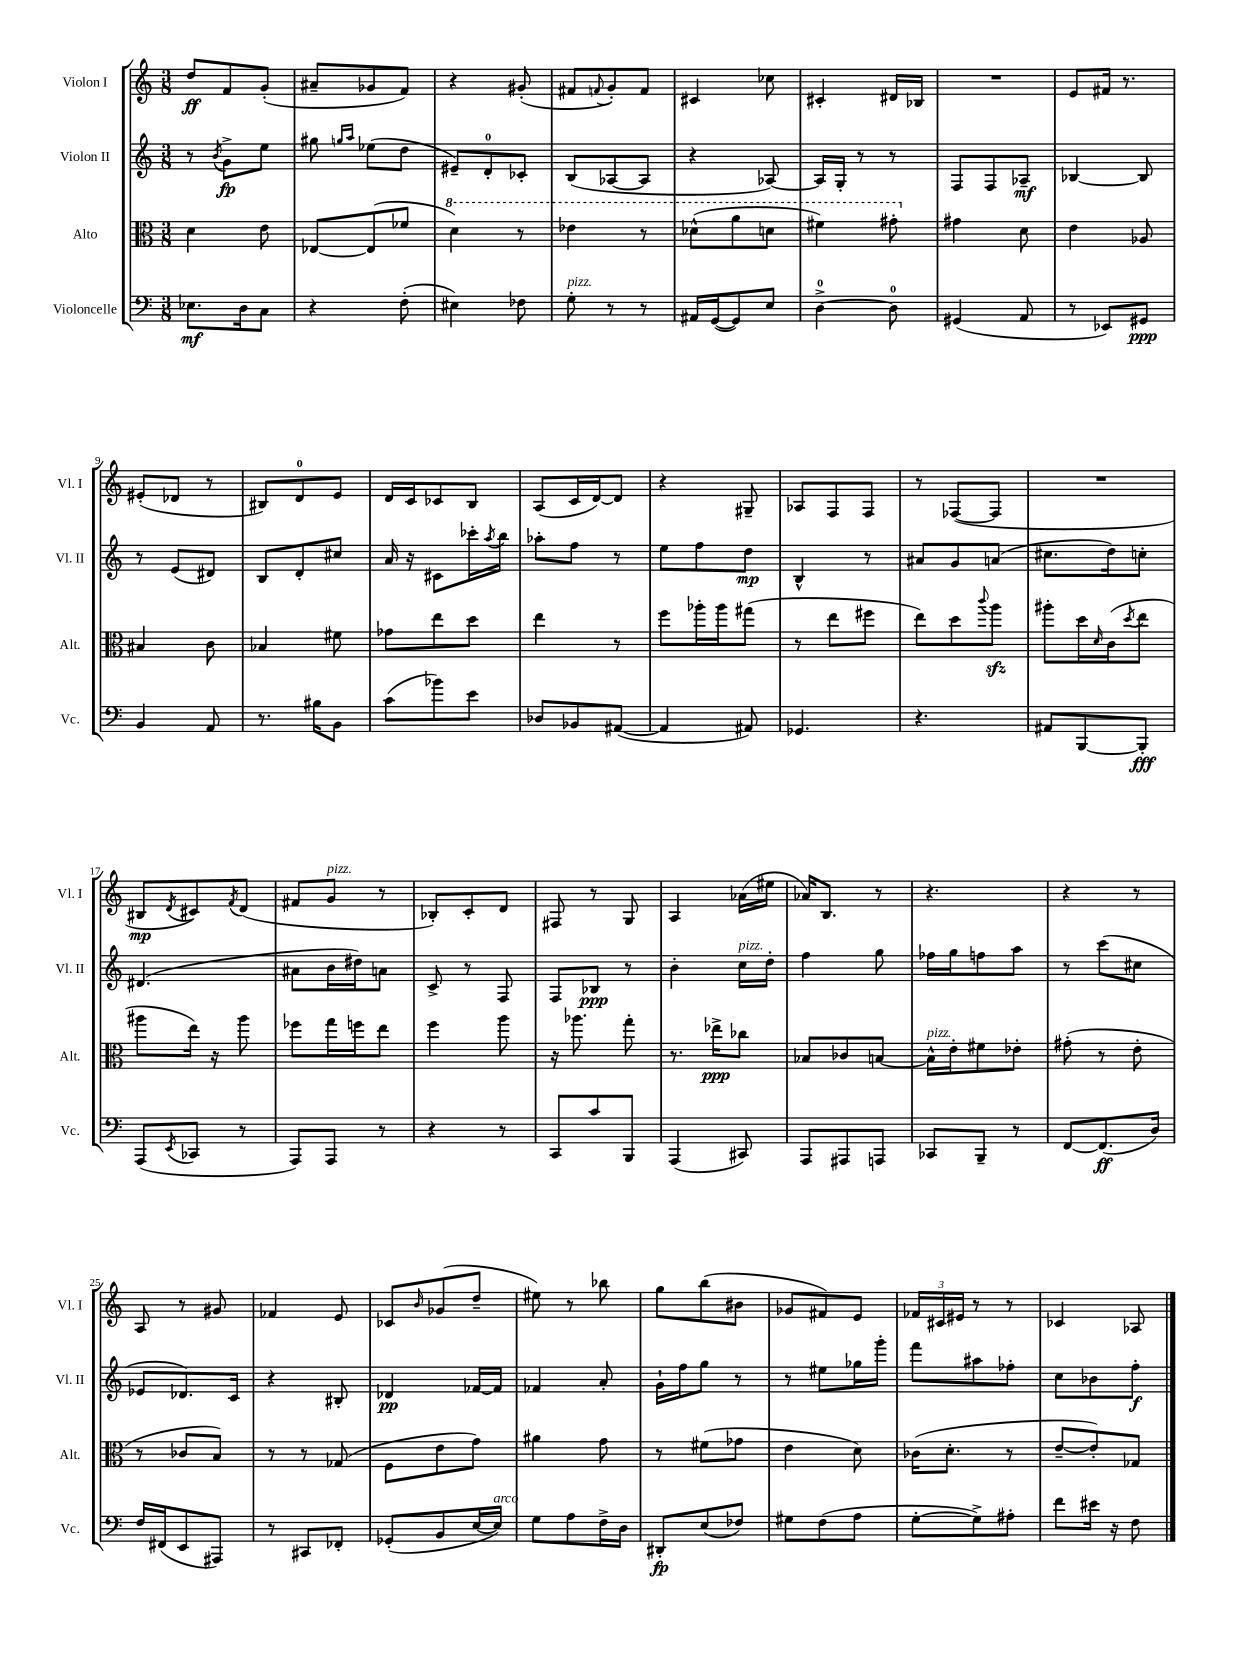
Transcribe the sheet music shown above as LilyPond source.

<<
\new StaffGroup <<
\new Staff = "s0" \with { instrumentName = "Violon I" shortInstrumentName = "Vl. I" } {
    \clef treble \key c \major \numericTimeSignature \time 3/8
    d''8\ff f'8 g'8-.( |
    ais'8-- ges'8 f'8) |
    r4 gis'8-.( |
    fis'8 \appoggiatura { f'8 } g'8-.) f'8 |
    cis'4 ces''8 |
    cis'4-. dis'16 bes16 |
    R4. |
    e'8 fis'16 r8. |
    eis'8-.( des'8 r8 |
    bis8) d'8-0 e'8 |
    d'16 c'16 ces'8 b8 |
    a8( c'16 d'16~) d'8 |
    r4 gis8-- |
    aes8 f8 f8 |
    r8 fes8~( fes8 |
    R4. |
    bis8\mp \acciaccatura { d'8 } cis'8) \acciaccatura { f'8 } d'8( |
    fis'8 g'8^\markup { \italic "pizz." } r8 |
    bes8-.) c'8-. d'8 |
    fis8 r8 g8 |
    a4 aes'16( eis''16 |
    aes'16) b8. r8 |
    r4. |
    r4 r8 |
    a8 r8 gis'8 |
    fes'4 e'8 |
    ces'8 \grace { b'16 } ges'8( d''8-- |
    eis''8) r8 bes''8 |
    g''8 b''8( bis'8 |
    ges'8 fis'8) e'8 |
    \tuplet 3/2 { fes'16 cis'16 eis'16 } r8 r8 |
    ces'4 aes8 \bar "|." |
}
\new Staff = "s1" \with { instrumentName = "Violon II" shortInstrumentName = "Vl. II" } {
    \clef treble \key c \major \numericTimeSignature \time 3/8
    r8 \acciaccatura { b'8 } g'8->\fp e''8 |
    gis''8 \grace { g''16 a''16 } ees''8( d''8 |
    eis'8--) d'8-0-. ces'8-. |
    b8( aes8~ aes8 |
    r4 aes8~) |
    aes16 g16-. r8 r8 |
    f8 f8 aes8--\mf |
    bes4~ bes8 |
    r8 e'8( dis'8) |
    b8 d'8-. cis''8 |
    a'16 r16 cis'8 ces'''16-. \acciaccatura { a''8 } b''16 |
    aes''8-. f''8 r8 |
    e''8 f''8 d''8\mp |
    b4-^ r8 |
    ais'8 g'8 a'8( |
    cis''8. d''16) c''8-. |
    dis'4.( |
    ais'8 b'16 dis''16) a'8 |
    c'8-> r8 f8 |
    f8 bes8\ppp r8 |
    b'4-. c''16^\markup { \italic "pizz." } d''16-. |
    f''4 g''8 |
    fes''16 g''16 f''8 a''8 |
    r8 c'''8( cis''8 |
    ees'8 des'8.) c'16 |
    r4 bis8-. |
    des'4\pp fes'16~ fes'16 |
    fes'4 a'8-. |
    g'16-! f''16 g''8 r8 |
    r8 eis''8 ges''16 g'''16-. |
    f'''8 ais''8 fes''8-. |
    c''8 bes'8 f''8-.\f \bar "|." |
}
\new Staff = "s2" \with { instrumentName = "Alto" shortInstrumentName = "Alt." } {
    \clef alto \key c \major \numericTimeSignature \time 3/8
    d'4 e'8 |
    ees8~ ees8( fes'8 |
    \ottava #1 d''4) r8 |
    ees''4 r8 |
    des''8-^( a''8 d''8 |
    fis''4) gis''8-. \ottava #0 |
    gis'4 d'8 |
    e'4 aes8 |
    bis4 c'8 |
    bes4 fis'8 |
    ges'8 e''8 d''8 |
    e''4 r8 |
    f''8 aes''16-. aes''16 gis''8( |
    r8 e''8 fis''8 |
    e''8) d''8 \appoggiatura { c'''8 } a''8\sfz |
    ais''8-. d''16 \grace { d'16 } c'16( \acciaccatura { d''8 } e''8 |
    ais''8 e''16) r16 ais''8 |
    fes''8 g''16 f''16 e''8 |
    f''4 a''8 |
    r16 aes''8. g''8-. |
    r8. ees''16->\ppp ces''8 |
    bes8 ces'8 b8~ |
    b16-^^\markup { \italic "pizz." } e'16-. fis'8 ees'8-. |
    gis'8-.( r8 e'8-. |
    r8 ces'8 b8) |
    r8 r8 ges8( |
    f8 e'8 g'8) |
    ais'4 g'8 |
    r8 fis'8( ges'8 |
    e'4 d'8) |
    ces'16( d'8.-. r8 |
    e'8~-- e'8-.) ges8 \bar "|." |
}
\new Staff = "s3" \with { instrumentName = "Violoncelle" shortInstrumentName = "Vc." } {
    \clef bass \key c \major \numericTimeSignature \time 3/8
    ees8.\mf d16 c8 |
    r4 f8-.( |
    eis4) fes8 |
    g8-.^\markup { \italic "pizz." } r8 r8 |
    ais,16 g,16~( g,8) e8 |
    d4-0~-> d8-0 |
    gis,4( a,8 |
    r8 ees,8) gis,8\ppp |
    b,4 a,8 |
    r8. bis16 b,8 |
    c'8( bes'8) e'8 |
    des8 bes,8 ais,8~( |
    ais,4 ais,8) |
    ges,4. |
    r4. |
    ais,8 b,,8~ b,,8-.\fff |
    a,,8( \acciaccatura { e,8 } ces,8 r8 |
    a,,8) a,,8 r8 |
    r4 r8 |
    c,8 c'8 b,,8 |
    a,,4( cis,8) |
    a,,8 ais,,8 a,,8 |
    ces,8 b,,8-- r8 |
    f,8~ f,8.\ff( d16) |
    f16 fis,16( e,8 ais,,8) |
    r8 cis,8 fes,8-. |
    ges,8-.( b,8 e16~ e16^\markup { \italic "arco" }) |
    g8 a8 f16-> d16 |
    dis,8-.\fp e8( fes8) |
    gis8 f8( a8 |
    g8~-. g8->) ais8-. |
    f'8 eis'16 r16 f8 \bar "|." |
}
>>
>>
